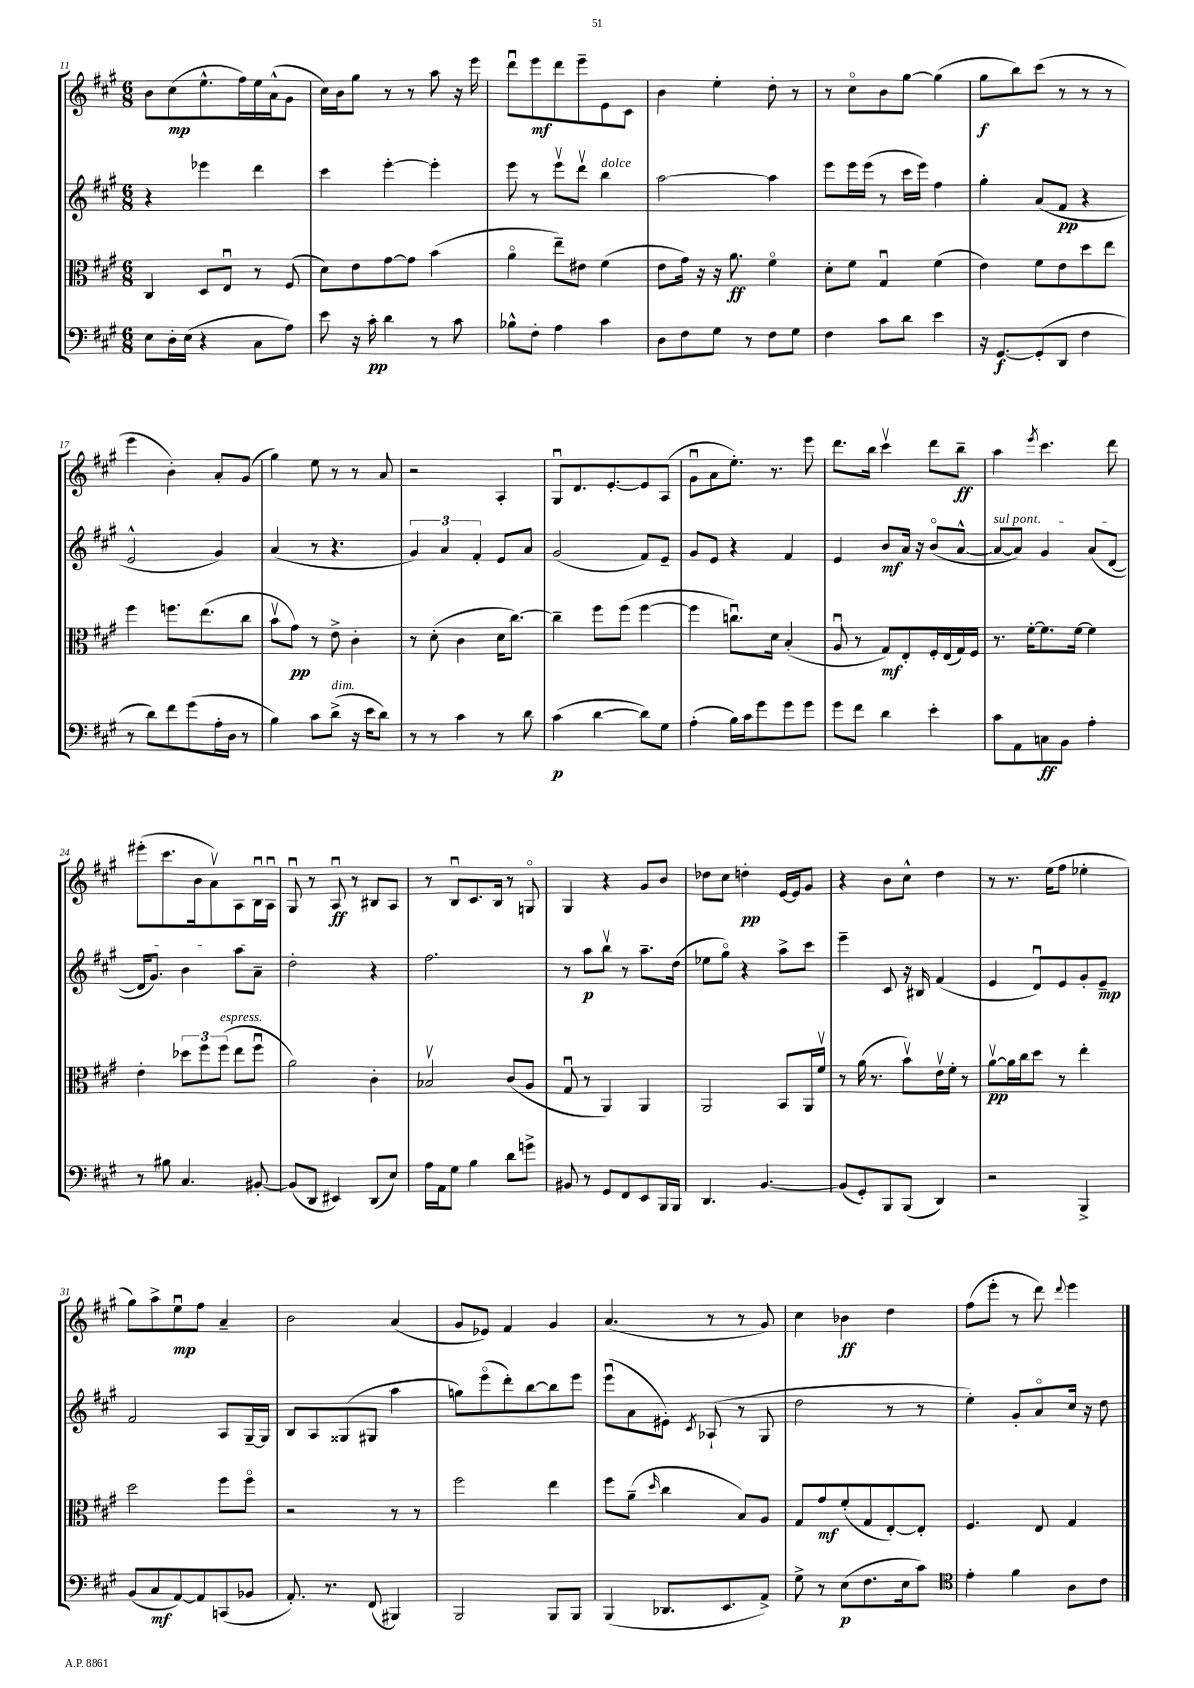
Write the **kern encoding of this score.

**kern	**dynam	**kern	**dynam	**kern	**dynam	**kern	**dynam
*part4	*part4	*part3	*part3	*part2	*part2	*part1	*part1
*staff4	*staff4	*staff3	*staff3	*staff2	*staff2	*staff1	*staff1
*clefF4	*	*clefC3	*	*clefG2	*	*clefG2	*
*k[f#c#g#]	*	*k[f#c#g#]	*	*k[f#c#g#]	*	*k[f#c#g#]	*
*M6/8	*	*M6/8	*	*M6/8	*	*M6/8	*
=11	=11	=11	=11	=11	=11	=11	=11
8E\L	.	4C#/	.	4r	.	8b\L	.
16D'\L	.	.	.	.	.	(8cc#\	mp
(16E\JJ	.	.	.	.	.	.	.
4r	.	8D/L	.	4eee-X\	.	8.ee^^\	.
.	.	8Eu/J	.	.	.	.	.
.	.	.	.	.	.	16ff#\L)	.
8C#\L	.	8r	.	4ddd\	.	16ee\	.
.	.	.	.	.	.	(16a^^\J	.
8A\J)	.	(8F#/	.	.	.	8g#\J	.
=12	=12	=12	=12	=12	=12	=12	=12
8e\	.	8d\L)	.	4ccc#\	.	16cc#\LL)	.
.	.	.	.	.	.	16b\J	.
16r	.	8e\	.	.	.	8gg#\J	.
16c#'\	pp	.	.	.	.	.	.
4d\	.	[8g#\	.	[4eee'\	.	8r	.
.	.	8g#\J]	.	.	.	8r	.
8r	.	(4b\	.	4eee'\]	.	8aa\	.
8c#\	.	.	.	.	.	16r	.
.	.	.	.	.	.	16eee\	.
=13	=13	=13	=13	=13	=13	=13	=13
8B-X^^\L	.	4a\	.	8eee\	.	8dddu\L	.
8F#'\J	.	.	.	8r	.	8eee\	mf
4A\	.	8ee~\L)	.	8eeev\L	.	8ddd\	.
.	.	8e#X\J	.	8dddv\J	.	8eee~\	.
!	!	!	!	!LO:TX:a:i:t=dolce	!	!	!
4c#\	.	(4f#\	.	4bb\	.	8e\	.
.	.	.	.	.	.	8c#\J	.
=14	=14	=14	=14	=14	=14	=14	=14
8D\L	.	8e\L	.	[2aa\	.	4b\	.
8F#\	.	16g#\Jk)	.	.	.	.	.
.	.	16r	.	.	.	.	.
8G#\J	.	16r	.	.	.	4ee'\	.
.	.	8.a\	ff	.	.	.	.
8r	.	.	.	.	.	.	.
8F#\L	.	4f#\	.	4aa\]	.	8dd'\	.
8G#\J	.	.	.	.	.	8r	.
=15	=15	=15	=15	=15	=15	=15	=15
4F#\	.	8d'\L	.	8eee\L	.	8r	.
.	.	8f#\J	.	16eee\L	.	8cc#\L	.
.	.	.	.	(16eee\JJ	.	.	.
8c#\L	.	4G#u/	.	8r	.	8b\	.
8d\J	.	.	.	16ccc#\LL	.	[8gg#\J	.
.	.	.	.	16eee\JJ)	.	.	.
4e\	.	(4f#\	.	4ff#\	.	(4gg#\]	.
=16	=16	=16	=16	=16	=16	=16	=16
16r	.	4e\)	.	4gg#'\	.	8gg#\L	f
[8.GG#/L	f	.	.	.	.	.	.
.	.	.	.	.	.	8bb\)	.
(8GG#'/]	.	8f#\L	.	(8a/L	.	(8ccc#\J	.
8DD/J	.	8e\	.	8f#/J	pp	8r	.
4F#\	.	8dd\	.	4r	.	8r	.
.	.	8ee\J	.	.	.	8r	.
!!LO:LB:g=z
=17	=17	=17	=17	=17	=17	=17	=17
8r	.	4ff#\	.	2e^^/	.	4eee\	.
8d\L)	.	.	.	.	.	.	.
8f#\	.	8.ffn\L	.	.	.	4b'\)	.
(8g#\	.	.	.	.	.	.	.
.	.	(8.ee\	.	.	.	.	.
16A'\L	.	.	.	4g#/)	.	8a'/L	.
16D\JJ	.	.	.	.	.	.	.
8r	.	8cc#\J	.	.	.	(8g#/J	.
=18	=18	=18	=18	=18	=18	=18	=18
4B\)	.	8bv\L	.	(4a/	.	4gg#\)	.
.	.	8g#\J)	pp	.	.	.	.
8c#\L	.	8r	.	8r	.	8ee\	.
!LO:TX:a:i:t=dim.	!	!	!	!	!	!	!
(8d^\J	.	8e^\	.	4.r	.	8r	.
16r	.	4c#'\	.	.	.	8r	.
16e\KL	.	.	.	.	.	.	.
8d\J)	.	.	.	.	.	8a/	.
=19	=19	=19	=19	=19	=19	=19	=19
8r	.	8r	.	6g#/)	.	2r	.
8r	.	(8d'\	.	.	.	.	.
.	.	.	.	6a/	.	.	.
4c#\	.	4c#\	.	.	.	.	.
.	.	.	.	6f#'/	.	.	.
8r	.	16d\KL	.	8e/L	.	4A'/	.
.	.	[8.cc#\J)	.	.	.	.	.
8d\	.	.	.	8a/J	.	.	.
=20	=20	=20	=20	=20	=20	=20	=20
(4c#\	p	4cc#~\]	.	(2g#/	.	8G#u/L	.
.	.	.	.	.	.	8.d/	.
[4d\	.	8ff#\L	.	.	.	.	.
.	.	.	.	.	.	[8.e'/	.
.	.	(8ff#\J	.	.	.	.	.
8d\L])	.	[4ff#\	.	8f#/L)	.	8e/]	.
8G#\J	.	.	.	8e~/J	.	(8A/J	.
=21	=21	=21	=21	=21	=21	=21	=21
(4A'\	.	4ff#\]	.	8g#/L	.	8g#u\L	.
.	.	.	.	8e/J	.	8a\	.
16B\LL)	.	8.ccnu\L)	.	4r	.	8.ee'\J)	.
16c#\J	.	.	.	.	.	.	.
8g#\	.	.	.	.	.	.	.
.	.	16d\Jk	.	.	.	8.r	.
8g#\	.	(4B'/	.	4f#/	.	.	.
8g#\J	.	.	.	.	.	8eee\	.
=22	=22	=22	=22	=22	=22	=22	=22
8g#\L	.	8Au/	.	4e/	.	8.ddd\L	.
8f#\J	.	8r	.	.	.	.	.
.	.	.	.	.	.	16bb\Jk	.
4d\	.	8G#/L)	mf	8b/L	mf	4ccc#v\	.
.	.	8E'/	.	16a/Jk	.	.	.
.	.	.	.	16r	.	.	.
4e'\	.	16F#'/L	.	(8b/L	.	8ddd\L	.
.	.	(16E/	.	.	.	.	.
.	.	16G#/)	.	[8a^^/J	.	8bb~\J	ff
.	.	16F#/JJ	.	.	.	.	.
=23	=23	=23	=23	=23	=23	=23	=23
!	!	!	!	!LO:TX:a:i:t=sul pont.	!	!	!
8c#\L	.	8.r	.	8a/L_	.	4aa\	.
8AA\	.	.	.	8a/J])	.	.	.
.	.	[16f#'\KL	.	.	.	.	.
.	.	.	.	.	.	8qeee/	.
8Cn\	ff	8.f#\]	.	4g#/	.	4.ccc#\	.
8BB\J	.	.	.	.	.	.	.
.	.	[16f#\Jk	.	.	.	.	.
4A'\	.	4f#\]	.	(8a/L	.	.	.
.	.	.	.	[8d/J	.	8ddd\	.
!!LO:LB:g=z
=24	=24	=24	=24	=24	=24	=24	=24
8r	.	4e'\	.	16d/KL]	.	(8eee#X'\L	.
.	.	.	.	8.g#/J)	.	.	.
8B#X\	.	.	.	.	.	8.ccc#\	.
4.C#/	.	12dd-X\L	.	4b\	.	.	.
.	.	.	.	.	.	16b\k	.
.	.	12ff#\	.	.	.	.	.
.	.	.	.	.	.	8av\)	.
!	!	!LO:TX:a:i:t=espress.	!	!	!	!	!
.	.	(12ff#\J	.	.	.	.	.
.	.	8ee\L	.	8aa\L	.	8A\	.
[8BB#X'/	.	8ff#u\J	.	8a~\J	.	16Bu\L	.
.	.	.	.	.	.	16Au\JJ	.
=25	=25	=25	=25	=25	=25	=25	=25
(8BB#/L]	.	2a\)	.	2dd'\	.	8G#u/	.
8DD/J	.	.	.	.	.	8r	.
4EE#X/)	.	.	.	.	.	8Au/	ff
.	.	.	.	.	.	8r	.
(8DD/L	.	4c#'\	.	4r	.	8B#X/L	.
8E/J)	.	.	.	.	.	8A/J	.
=26	=26	=26	=26	=26	=26	=26	=26
16A\LL	.	2B-Xv/	.	2.ff#\	.	8r	.
16AA\J	.	.	.	.	.	.	.
8G#\J	.	.	.	.	.	8Bu/L	.
4B\	.	.	.	.	.	8.c#/	.
.	.	.	.	.	.	16B/Jk	.
8d\L	.	(8c#/L	.	.	.	8r	.
8gn^\J	.	8A/J	.	.	.	8Gn/	.
=27	=27	=27	=27	=27	=27	=27	=27
8BB#X/	.	8G#u/	.	8r	.	4G#/	.
8r	.	8r	.	8aa\L	p	.	.
8GG#/L	.	4AA/)	.	8bbv\J	.	4r	.
8FF#/	.	.	.	8r	.	.	.
8EE/	.	4AA/	.	8.aa~\L	.	8g#/L	.
16BBB/L	.	.	.	.	.	8b/J	.
16BBB/JJ	.	.	.	(16dd\Jk	.	.	.
=28	=28	=28	=28	=28	=28	=28	=28
4.DD/	.	2AA/	.	8ee-X\L	.	8dd-X\L	.
.	.	.	.	8gg#\J)	.	8cc#\J	.
.	.	.	.	4r	.	4ddn'\	pp
[4.BB/	.	.	.	.	.	.	.
.	.	8BB/L	.	8aa^\L	.	[16e/LL	.
.	.	.	.	.	.	16e/J]	.
.	.	16AA/L	.	8ccc#\J	.	8g#/J	.
.	.	16f#v/JJ	.	.	.	.	.
=29	=29	=29	=29	=29	=29	=29	=29
(8BB/L]	.	8r	.	4eee~\	.	4r	.
8GG#'/)	.	(16a\	.	.	.	.	.
.	.	8.r	.	.	.	.	.
8BBB/	.	.	.	8c#/	.	8b\L	.
(8BBB/J	.	8bv\L)	.	16r	.	8cc#^^\J	.
.	.	.	.	16B#X/	.	.	.
4DD/)	.	16ev\L	.	(4f#/	.	4dd\	.
.	.	16f#'\JJ	.	.	.	.	.
.	.	8r	.	.	.	.	.
=30	=30	=30	=30	=30	=30	=30	=30
2r	.	[8av\L	pp	4e/	.	8r	.
.	.	16a\L]	.	.	.	8.r	.
.	.	16cc#\J	.	.	.	.	.
.	.	8dd\J	.	8du/L)	.	.	.
.	.	.	.	.	.	(16ee\KL	.
.	.	8r	.	8e/	.	8ff#\J	.
4BBB^/	.	4ee'\	.	8g#'/	.	4ee-X'\	.
.	.	.	.	8e~/J	mp	.	.
!!LO:LB:g=z
=31	=31	=31	=31	=31	=31	=31	=31
(8BB/L	.	2dd\	.	2f#/	.	8gg#\L)	.
8C#/	mf	.	.	.	.	8aa^\	.
[8AA/)	.	.	.	.	.	8eeu\	mp
8AA/]	.	.	.	.	.	8ff#\J	.
(8CCn/	.	8ff#\L	.	8A/L	.	4a~/	.
8BB-X/J	.	8ff#\J	.	[16G#~/L	.	.	.
.	.	.	.	16G#/JJ]	.	.	.
=32	=32	=32	=32	=32	=32	=32	=32
8.AA'/)	.	2r	.	8B/L	.	2b\	.
.	.	.	.	8A/	.	.	.
8.r	.	.	.	.	.	.	.
.	.	.	.	(8G##X/	.	.	.
(8FF#/	.	.	.	8G#X/J	.	.	.
4BBB#X/)	.	8r	.	4aa\	.	(4a/	.
.	.	8r	.	.	.	.	.
=33	=33	=33	=33	=33	=33	=33	=33
2BBB/	.	2ff#\	.	8ggn\L)	.	8g#/L	.
.	.	.	.	(8eee\	.	8e-X/J)	.
.	.	.	.	8ddd'\)	.	4f#/	.
.	.	.	.	[8bb\	.	.	.
8BBB/L	.	4ee\	.	8bb\]	.	4g#/	.
8BBB/J	.	.	.	8eee\J	.	.	.
=34	=34	=34	=34	=34	=34	=34	=34
(4BBB/	.	8ff#\L	.	(8eeeu\L	.	(4.a/	.
.	.	(8a~\J	.	8a\	.	.	.
.	.	16qqdd/	.	.	.	.	.
8.DD-X/L	.	4cc#\	.	8e#X'\J)	.	.	.
.	.	.	.	8qc#/	.	.	.
.	.	.	.	(8A-X`/	.	8r	.
8.EE/	.	.	.	.	.	.	.
.	.	8B/L)	.	8r	.	8r	.
8AA^/J)	.	8A/J	.	8G#/	.	8g#/)	.
=35	=35	=35	=35	=35	=35	=35	=35
8G#^\	.	8G#/L	.	2dd\	.	4cc#\	.
8r	.	8g#/	mf	.	.	.	.
(8E\L	p	(8f#'/	.	.	.	4b-X\	ff
8.F#\	.	8G#/	.	.	.	.	.
.	.	[8E'/)	.	8r	.	4dd\	.
16E\k	.	.	.	.	.	.	.
8c#\J)	.	8E'/J]	.	8r	.	.	.
=36	=36	=36	=36	=36	=36	=36	=36
*clefC4	*	*	*	*	*	*	*
4e'\	.	4.F#/	.	4ee'\)	.	(8ff#\L	.
.	.	.	.	.	.	8eee'\J	.
4f#\	.	.	.	8g#'/L	.	8r	.
.	.	8E/	.	8a/	.	8ddd\)	.
.	.	.	.	.	.	8qqddd/	.
8A\L	.	4G#/	.	16cc#/Jk	.	4eee\	.
.	.	.	.	16r	.	.	.
8c#\J	.	.	.	8dd\	.	.	.
==	==	==	==	==	==	==	==
*-	*-	*-	*-	*-	*-	*-	*-
